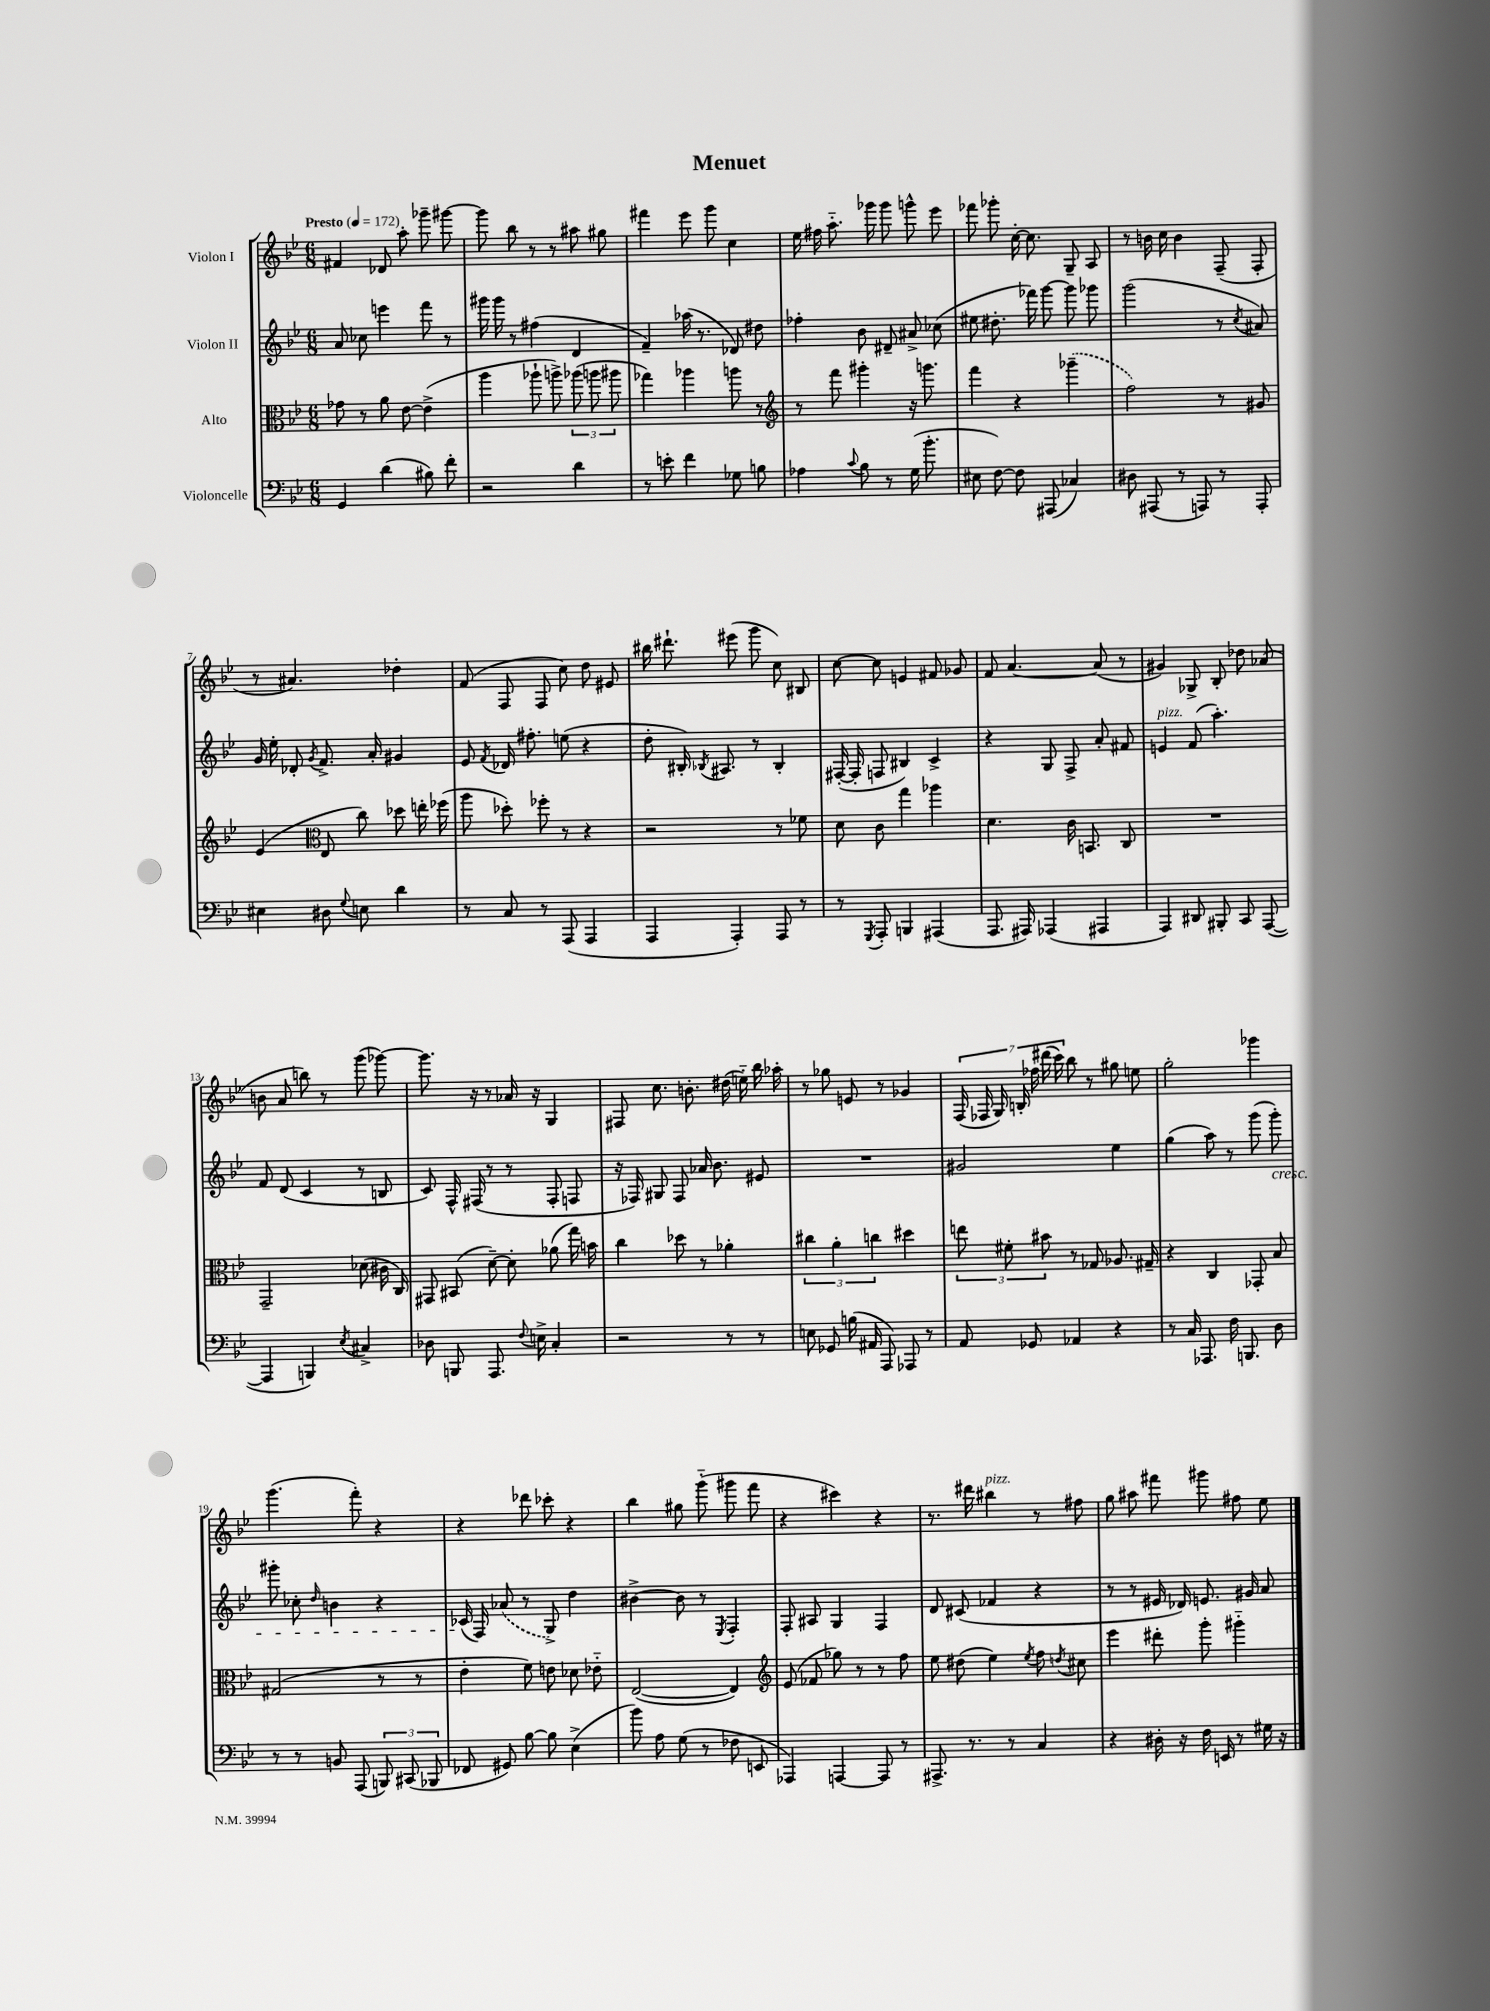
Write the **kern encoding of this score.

**kern	**kern	**kern	**kern
*part4	*part3	*part2	*part1
*staff4	*staff3	*staff2	*staff1
*I"Violoncelle	*I"Alto	*I"Violon II	*I"Violon I
*clefF4	*clefC3	*clefG2	*clefG2
*k[b-e-]	*k[b-e-]	*k[b-e-]	*k[b-e-]
*M6/8	*M6/8	*M6/8	*M6/8
*MM172	*MM172	*MM172	*MM172
=1	=1	=1	=1
!	!	!	!LO:TX:a:B:t=Presto
4GG/	8g-X\	8a/	4f#X/
.	8r	8cc-X\	.
(4d\	8a\	4eeen\	8d-X/
.	[8e-\	.	8aa'\
8B#X\)	(4e-^\]	8fff\	8ggg-X~\
8f'\	.	8r	[8ggg#X\
=2	=2	=2	=2
2r	4aa\	16ggg#X\	8ggg#\]
.	.	16ggg#\	.
.	.	8r	8bb-\
.	8aa-X`\	(4ff#X\	8r
.	8aan^\)	.	8r
4d\	(12aa-X\	4d/	8aa#X\
.	12aan\	.	.
.	.	.	8gg#X\
.	12aa#X\	.	.
=3	=3	=3	=3
8r	4gg-X\)	4f~/)	4fff#X\
8en'\	.	.	.
4f\	4aa-X\	(16aa-X\	8eee-\
.	.	8.r	.
.	.	.	8ggg\
8G-X\	8aan\	8d-X/)	4cc\
8Bn\	8r	8dd#X\	.
=4	=4	=4	=4
*	*clefG2	*	*
4A-X\	8r	4ff-X'\	16ee-\
.	.	.	16ff#X\
.	8fff\	.	8.aa\
8qqc/	.	.	.
8B-\	4ggg#X'\	8b-\	.
.	.	.	16ggg-X\
8r	.	8d#X~/	8ggg-\
(16G\	16r	8a#X^/	8gggn^^\
8.b-'\	8.gggn\	.	.
.	.	(8cc-X\	8eee-\
=5	=5	=5	=5
8E#X\	4fff\	8ee#X\	8fff-X\
[8F\)	.	8.dd#X'\	8ggg-X'\
8F\]	4r	.	[16cc'\
.	.	16fff-X\)	8.cc\]
(8AAA#X/	.	[8ggg\	.
4C-X/)	(4ggg-X~\	8ggg\]	8G~/
.	.	8ggg-X\	8A/
=6	=6	=6	=6
8D#X\	2ff\)	(2ggg\	8r
(8AAA#X/	.	.	16bn\
.	.	.	16cc\
8r	.	.	4b\
8AAAn/)	.	.	.
8r	8r	8r	(8F~/
.	.	8qcc/	.
8AAA'/	8g#X/	8a#X/)	8F'/
!!LO:LB:g=z
=7	=7	=7	=7
4E#X\	(4e-/	16g/	8r
.	.	16ee-'\	.
.	.	8d-X'/	4.a#X/)
*	*clefC3	*	*
.	.	8qg/	.
8D#X\	8E-/	8.f^/	.
8qqG/	.	.	.
8En\	8cc\)	.	.
.	.	16a'/	.
4d\	8dd-X\	4g#X/	4dd-X'\
.	16een'\	.	.
.	(16ff-X\	.	.
=8	=8	=8	=8
8r	8aa\	8e-/	(8f/
.	.	8qf/	.
8C/	8dd-X'\)	16d-X/	8F/
.	.	8.ff#X'\	.
8r	8ff-X'\	.	8F/
(8AAA/	8r	(8een\	8cc\)
4AAA/	4r	4r	8dd\
.	.	.	8e#X/
=9	=9	=9	=9
4AAA/	2r	8dd'\	16bb#X\
.	.	.	8.ddd#X`\
.	.	16B#X'/)	.
.	.	8qB-X/	.
.	.	8.A#X/	.
4AAA'/)	.	.	(8eee#X\
.	.	8r	8ggg\
8AAA/	8r	4B-'/	8cc\)
8r	8f-X\	.	8B#X/
=10	=10	=10	=10
8r	8d\	([16F#X'/	[8cc\
.	.	16F#'/]	.
8qGGG/	.	.	.
8AAA'/	8c\	8Fn/	8cc\]
4BBBn/	4gg\	4B#X/)	4en/
(4AAA#X/	4aa-X\	4c^/	8f#X/
.	.	.	8g-X/
=11	=11	=11	=11
8.AAA/	4.d\	4r	8f/
.	.	.	[4.a/
16AAA#X/)	.	.	.
(4AAA-X/	.	8G/	.
.	16c\	8F^/	.
.	8.BBn/	.	.
4AAA#X/	.	8a'/	(8a/]
.	8C/	8f#X/	8r
=12	=12	=12	=12
!	!	!LO:TX:a:i:t=pizz.	!
4AAA/)	2.r	4en/	4g#X/)
8DD#X/	.	(8f/	8G-X^/
8BBB#X'/	.	4.aa'\)	8B-'/
8CC/	.	.	8dd-X\
([8AAA/	.	.	(8a-X/
!!LO:LB:g=z
=13	=13	=13	=13
4AAA/]	2GG~/	8f/	8bn\
.	.	(8d/	8a/
4BBBn/)	.	4c/	8bbn\)
.	.	.	8r
8qE-/	.	.	.
4C#X^/	(8d-X\	8r	(8ggg\
.	16c#X\	8Bn/	[8ggg-X\)
.	16C/)	.	.
=14	=14	=14	=14
8D-X\	8GG#X/	8c/)	8.ggg-\]
8BBBn/	(8BB#X/	16F^^/	.
.	.	(16F#X/	16r
8.AAA/	[8d~\)	8r	8r
.	8d'\]	8r	16a-X/
8qqF/	.	.	.
16En^\	.	.	16r
4C'/	(8a-X\	8F#'/	4G/
.	16gg\)	8Fn/	.
.	16bn\	.	.
=15	=15	=15	=15
2r	4cc\	16r	8F#X/
.	.	16F-X/)	.
.	.	8G#X/	8.cc\
.	8dd-X\	8F-/	.
.	.	.	8.bn'\
.	8r	16a-X/	.
.	.	8.b-\	.
8r	4a-X'\	.	(16dd#X\
.	.	.	16een\)
8r	.	8e#X/	16bb-\
.	.	.	16aa-X'\
=16	=16	=16	=16
8En\	6cc#X\	2.r	8r
8GG-X/	.	.	8gg-X\
.	6a'\	.	.
(16Bn\	.	.	8en/
16AA#X/	.	.	.
.	6ccn\	.	.
8AAA/)	.	.	8r
8AAA-X/	4dd#X\	.	4g-X/
8r	.	.	.
=17	=17	=17	=17
8AA/	12een\	2g#X/	(28F/
.	.	.	28F-X/
.	.	.	28G/)
.	12f#X'\	.	.
.	.	.	28Bn'/
8GG-X/	.	.	.
.	.	.	28ff-X\
.	12b#X\	.	.
.	.	.	(28ddd#X\
.	.	.	28ccc\)
4AA-X/	8r	.	8bb-\
.	8G-X/	.	8r
4r	8.A-X/	4ee-\	8gg#X\
.	.	.	8een\
.	16G#X~/	.	.
=18	=18	=18	=18
8r	4r	(4gg\	2gg'\
16C/	.	.	.
8.AAA-X/	.	.	.
.	4C/	8aa\)	.
16F\	.	8r	.
8.BBBn/	.	.	.
.	8GG-X'/	(8ggg\	4ggg-X\
!	!	!LO:TX:b:i:t=cresc.	!
8D\	8B-/	8ggg'\)	.
!!LO:LB:g=z
=19	=19	=19	=19
8r	(2G#X/	8ggg#X'\	(4.ggg\
8r	.	8cc-X'\	.
.	.	16qqdd/	.
8BBn/	.	4bn\	.
(8AAA/	.	.	8fff'\)
12BBBn/)	8r	4r	4r
(12CC#X/	.	.	.
.	8r	.	.
12BBB-X/	.	.	.
=20	=20	=20	=20
8FF-X/	4e-'\	(16c-X/	4r
.	.	16F/)	.
8GG#X/)	.	(8a-X/	.
[8B-\	8f\)	8r	8ddd-X\
8B-\]	8en\	8G^/)	8ccc-X'\
(4E-^\	8d-X\	4dd\	4r
.	8e-X\	.	.
=21	=21	=21	=21
8b-\)	([2E-/	[4b#X^\	4bb-\
8A\	.	.	.
(8G\	.	8b#\]	8gg#X\
8r	.	8r	(8ggg\
.	.	8qE-/	.
8F-X\	4E-/])	4F'/	8ggg#X\
8EEn/	.	.	8fff\
=22	=22	=22	=22
*	*clefG2	*	*
4AAA-X/)	(8e-/	8F'/	4r
.	8f-X/	8A#X/	.
[4AAAn/	8gg-X\)	4G/	4ccc#X\)
.	8r	.	.
8AAA/]	8r	4F/	4r
8r	8ff\	.	.
=23	=23	=23	=23
8.AAA#X^/	8ee-\	8d/	8.r
.	(8dd#X\	(8c#X/	.
8.r	.	.	16ddd#X\
!	!	!	!LO:TX:a:i:t=pizz.
.	4ee-\)	4f-X/	4bb#X\
8r	.	.	.
.	8qee-/	.	.
4C/	8ff\	4r	8r
.	8qddn/	.	.
.	8cc#X\	.	8ff#X\
=24	=24	=24	=24
4r	4eee-\	8r	8gg\
.	.	8r	8aa#X\
16D#X'\	8ddd#X'\	16e#X/	8fff#X\
16r	.	16d-X/)	.
16F\	8ggg'\	8.en/	8ggg#X\
16EEn/	.	.	.
8r	4ggg#X\	.	8ff#X\
.	.	16g#X/	.
16G#X\	.	8a/	8ee-\
16r	.	.	.
==	==	==	==
*-	*-	*-	*-
